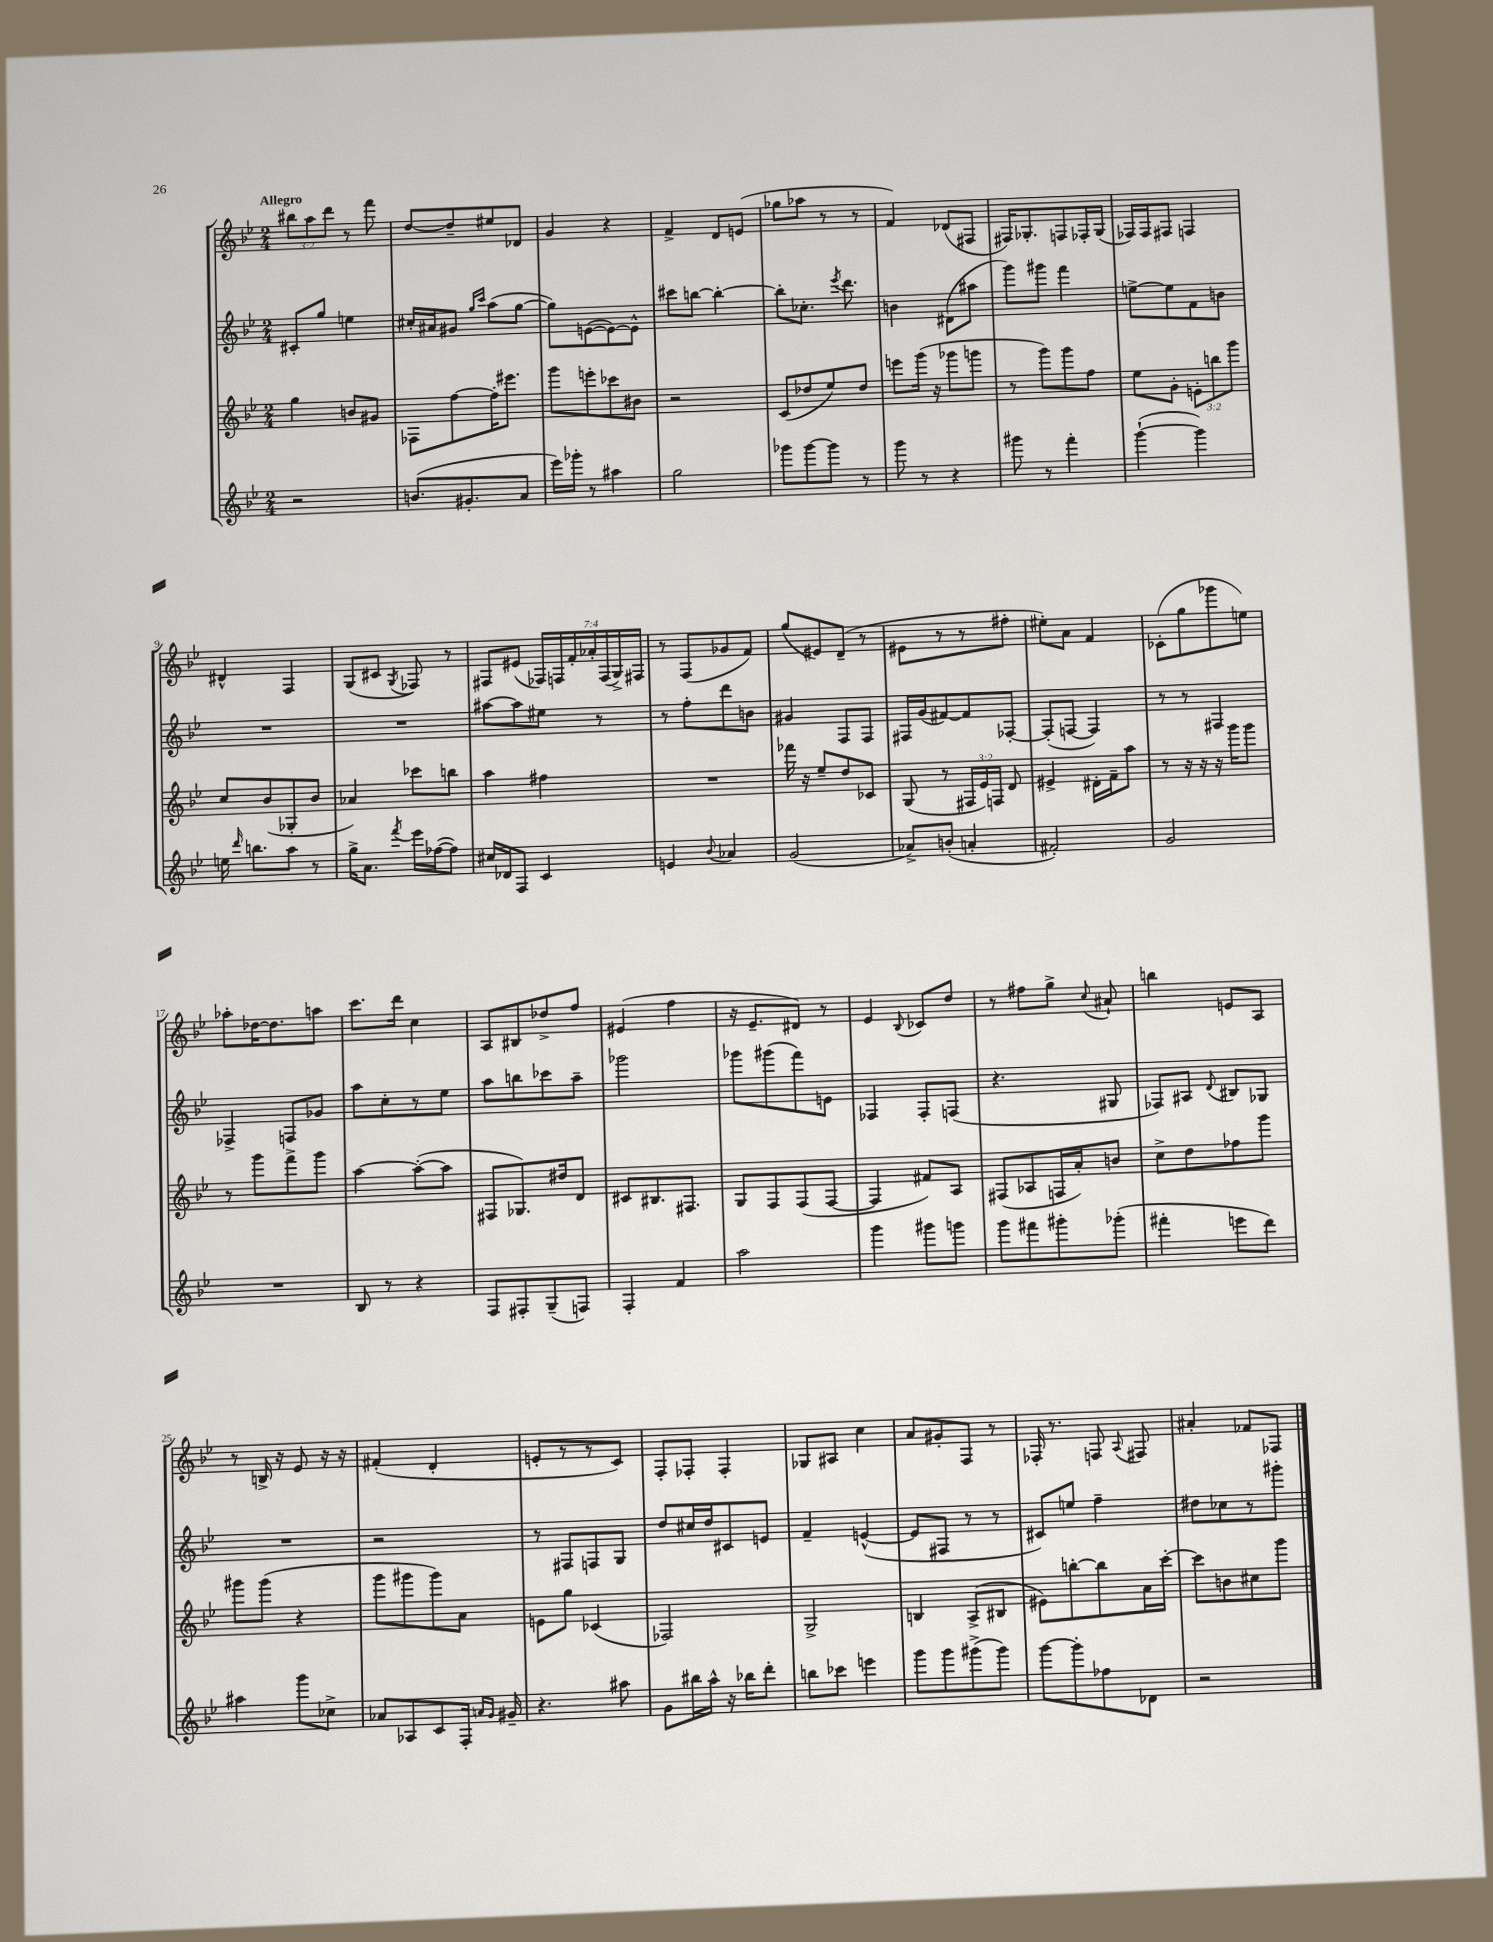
<<
\new StaffGroup <<
\new Staff = "s0" {
    \clef treble \key bes \major \numericTimeSignature \time 2/4 \override Staff.TupletNumber.text = #tuplet-number::calc-fraction-text \tempo "Allegro"
    \autoBeamOff \tuplet 3/2 { bis''8[ a''8 d'''8] } r8 f'''8 |
    d''8[~ d''8-- eis''8 des'8] |
    g'4 r4 |
    f'4-> d'8[ e'8]( |
    ges''8[ aes''8] r8 r8 |
    f'4) des'8[( fis8] |
    fis16[) ges8.-. f8 fes16-. ges16]( |
    fes16[) fes16 fis8] f4 |
    dis'4-^ f4 |
    g8[( cis'8] \acciaccatura { g8 } fes8) r8 |
    fis8[ eis'8]( \tuplet 7/4 { fes16[) f16 f'16-. aes'16-. f16( g16->) fis16] } |
    r8 f8[( ges'8 f'8]) |
    g''8[( eis'8) d'8]--( r8 |
    eis'8[ r8 r8 fis''8]-. |
    eis''8[-.) a'8] f'4 |
    ces'8[-.( g''8 ges'''8 e''8]) |
    aes''8[-. des''16~ des''8. a''8] |
    c'''8.[ d'''16] c''4 |
    a8[ bis8 des''8-> f''8] |
    eis'4( f''4 |
    r16 ees'8.[-- dis'8]) r8 |
    ees'4 \appoggiatura { bes8 } ces'8[ d''8] |
    r8 fis''8[ g''8]-> \appoggiatura { c''8 } ais'8-! |
    b''4 e'8[ a8] |
    r8 b16-> r16 ees'8 r16 r16 |
    fis'4-.( d'4-. |
    e'8[-. r8 r8 c'8]) |
    f8[-. fes8]-. fes4-. |
    ges8[ ais8] c''4 |
    a'8[ gis'8-. f8] r8 |
    fes16-. r8. f8 \appoggiatura { a8 } fis8 |
    ais'4-. fes'8[ fes8] \bar "|." |
}
\new Staff = "s1" {
    \clef treble \key bes \major \numericTimeSignature \time 2/4
    \autoBeamOff cis'8[-. g''8] e''4 |
    cis''16[-. ais'16 gis'8] \grace { g''16[ c'''16] } a''8[( g''8]~ |
    g''8[) e'8~( e'8~) e'8]-^ |
    cis'''8[ b''8]~ b''4~-. |
    b''8[-. ces''8.]-. \acciaccatura { ees'''8 } d'''8. |
    b'4 dis'8[( ais''8] |
    g'''8[) gis'''8] f'''4 |
    e''8[~-> e''8 f'8 b'8] |
    R2 |
    R2 |
    ais''8[~ ais''8 eis''8] r8 |
    r8 f''8[-. d'''8 b'8] |
    gis'4 f8[ f8] |
    fis16[ g'16( fis'8~) fis'8 fes8]~-. |
    fes8[-.( f8]~ f4) |
    r8 r8 fis4 |
    fes4-> f8[ ges'8] |
    a''8[ c''8-. r8 ees''8] |
    a''8[ b''8 ces'''8 a''8]-- |
    ges'''2 |
    ges'''8[ gis'''8( f'''8) e'8] |
    fes4 fes8[-. f8]( |
    r4. gis8 |
    fes8[) ais8] \appoggiatura { d'8 } bis8[ ges8] |
    R2 |
    r2 |
    r8 fis8[ f8 g8] |
    d''8[ cis''16 d''16 cis'8 e'8] |
    f'4-- e'4~-^( |
    e'8[ fis8] r8 r8 |
    cis'8[) e''8] f''4-- |
    dis''8[ ces''8 r8 gis'''8]-. \bar "|." |
}
\new Staff = "s2" {
    \clef treble \key bes \major \numericTimeSignature \time 2/4 \override Staff.TupletNumber.text = #tuplet-number::calc-fraction-text
    \autoBeamOff g''4 b'8[ gis'8] |
    fes8[ f''8~ f''16-. eis'''8.] |
    g'''8[ e'''8-. ces'''8 bis'8] |
    r2 |
    c'8[( des''8 ees''8) des''8] |
    e'''8[ g'''16]( r16 ges'''8[ g'''8] |
    r8 g'''8[) g'''8 f''8] |
    ees''8[ g'8]-. \tuplet 3/2 { e'8[-. b''8 g'''8] } |
    c''8[ bes'8( ges8-. bes'8] |
    aes'4) ces'''8[ b''8] |
    a''4 fis''4 |
    R2 |
    fes'''16 r16 ees''8[-- d''8 ces'8] |
    g8( r8 \tuplet 3/2 { fis16[ ees'16) f16] } d'8 |
    eis'4-> dis'16[-. f'16-- a''8] |
    r8 r16 r16 r16 g'''16[ g'''8] |
    r8 g'''8[ f'''8-> g'''8] |
    a''4~ a''8[~-.( a''8] |
    fis8[ ges8.) dis''16 d'8] |
    cis'8[ bis8. fis8.] |
    g8[ f8 f8( f8]~ |
    f4 fis'8[) a8] |
    fis8[( aes8 f16 a'16-.) b'8] |
    c''8[-> d''8 fes''8 g'''8] |
    gis'''8[ gis'''8]( r4 |
    g'''8[ gis'''8 gis'''8) a'8] |
    e'8[ g''8] ces'4( |
    fes2) |
    g2-> |
    b4 a8[->( bis8] |
    eis'8[) b''8~-. b''8 a'16 c'''16]~-. |
    c'''8[ b'8 cis''8 g'''8] \bar "|." |
}
\new Staff = "s3" {
    \clef treble \key bes \major \numericTimeSignature \time 2/4
    \autoBeamOff r2 |
    b'8.[( gis'8.-. a'8] |
    ees'''16[) ges'''16]-. r8 ais''4 |
    g''2 |
    ges'''8[ ges'''8~ ges'''8] r8 |
    g'''8 r8 r4 |
    gis'''8 r8 f'''4-. |
    g'''4~-!( g'''4) |
    e''16 \grace { d'''16 } b''8.[ a''8] r8 |
    g''16[-> a'8.] \acciaccatura { f'''8 } ees'''16[ fes''16~( fes''8]) |
    cis''16[ des'16 f8] c'4 |
    e'4 \appoggiatura { bes'8 } aes'4 |
    g'2( |
    aes'8[->) b'8]-.( a'4-. |
    fis'2-.) |
    g'2 |
    R2 |
    bes8 r8 r4 |
    f8[ fis8-. g8--( f8]) |
    f4-. f'4 |
    a''2 |
    g'''4 gis'''8[ g'''8] |
    g'''8[ fis'''8 gis'''8-. ges'''8]-.( |
    fis'''4-. e'''8[ d'''8]) |
    ais''4 g'''8[ ces''8]-> |
    aes'8[ aes8 c'8 f16]-. \grace { a'16[ g'16] } gis'16-- |
    r4. ais''8 |
    g'8[ bis''16 a''16]-^ r16 bes''16[ d'''8]-. |
    b''8[ ces'''8] e'''4 |
    g'''8[ g'''8 gis'''8->( gis'''8]) |
    g'''8[~ g'''8-. fes''8 des'8] |
    r2 \bar "|." |
}
>>
>>
